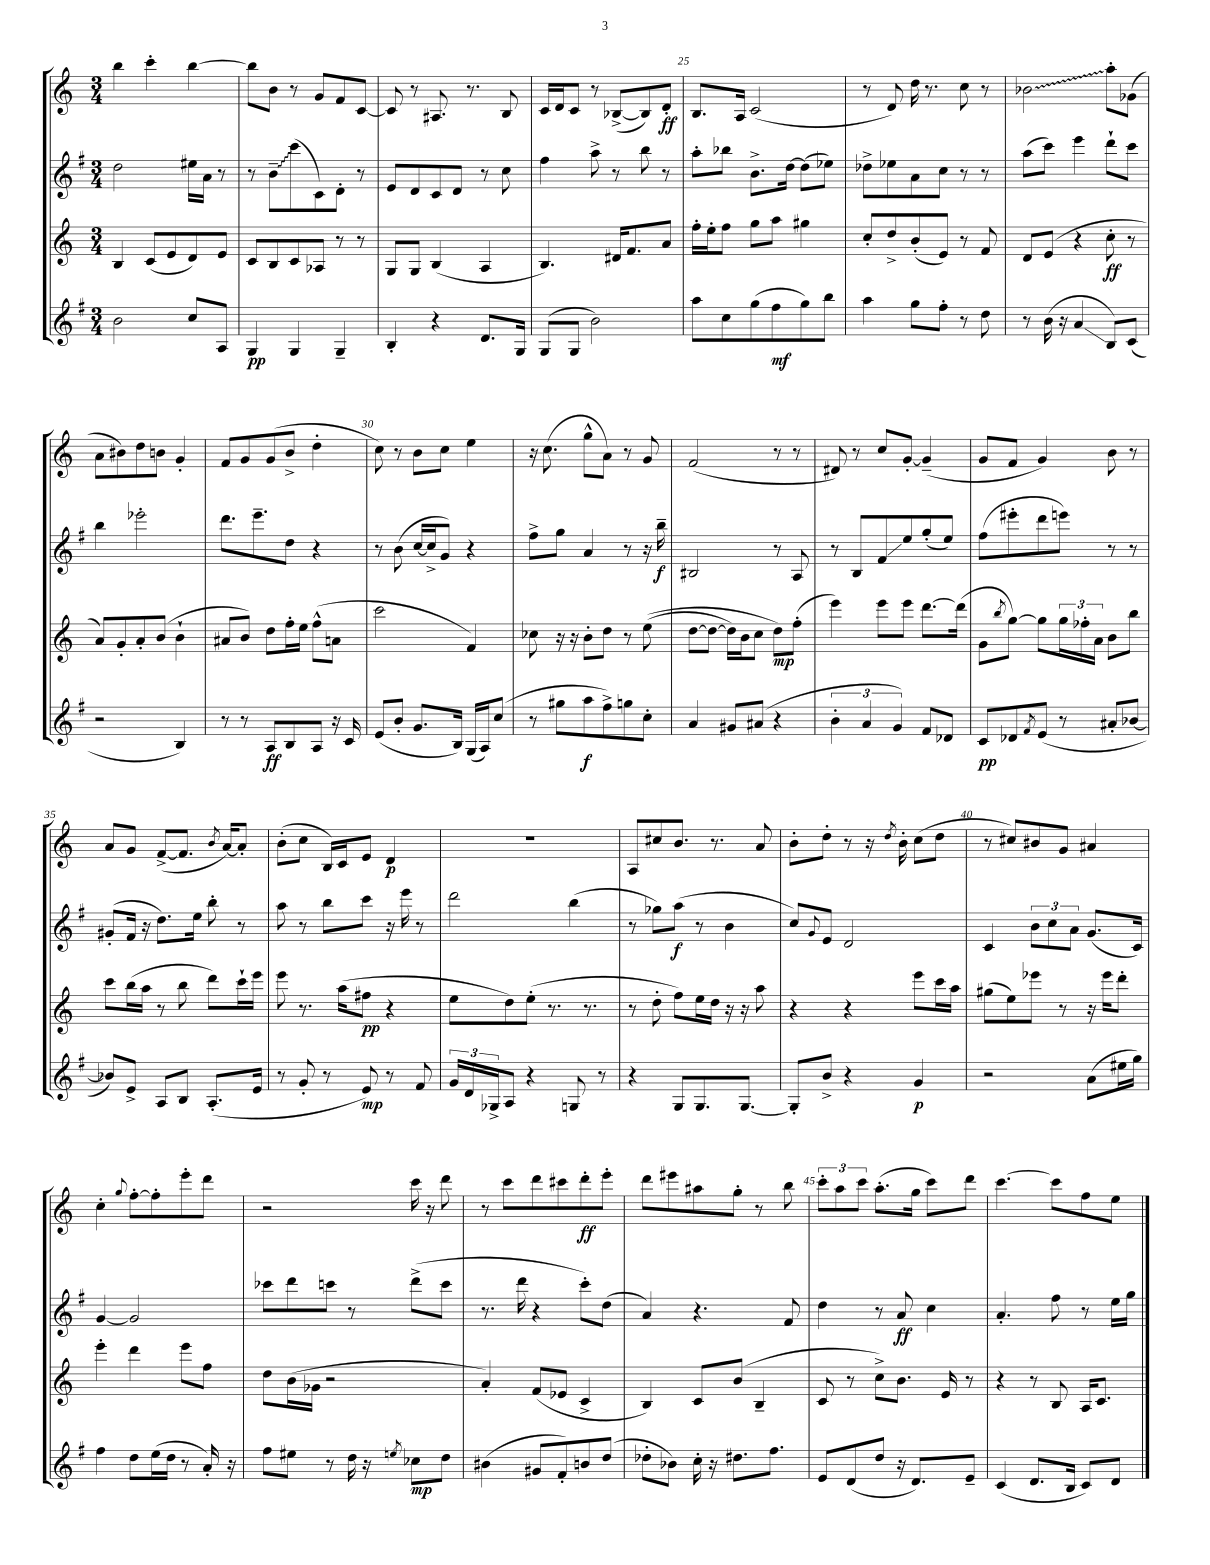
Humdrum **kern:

**kern	**kern	**kern	**kern
*staff4	*staff3	*staff2	*staff1
*clefG2	*clefG2	*clefG2	*clefG2
*k[f#]	*k[]	*k[f#]	*k[]
*M3/4	*M3/4	*M3/4	*M3/4
2b\	4B/	2dd\	4bb\
.	(8c/L	.	4ccc'\
.	8e/	.	.
8cc/L	8d/)	16ee#\LL	[4bb\
.	.	16a\JJ	.
8A/J	8e/J	8r	.
=	=	=	=
4G/	8c/L	8r	8bb\]L
.	8B/	8b~\L	8b\J
4G/	8c/	(8ccc\	8r
.	8A-/J	8c\)	8g/L
4G~/	8r	8d'\J	8f/
.	8r	8r	[8c/J
=	=	=	=
4B'/	8G/L	8e/L	8c/]
.	8G/J	8d/	8r
4r	(4B/	8c/	8.A#/
.	.	8d/J	.
.	.	.	8.r
8.d/L	4A/	8r	.
.	.	8cc\	8B/
16G/Jk	.	.	.
=	=	=	=
(8G/L	4.B/)	4ff#\	16c/LL
.	.	.	16d/J
8G/J	.	.	8c/J
2b\)	.	8aa^\	8r
.	16d#/LK	8r	([8B-^/L
.	8.f/	.	.
.	.	8bb\	8B-/])
.	8a/J	8r	8d'/J
=	=	=	=
8aa\L	16ff'\LL	8aa'\L	8.B/L
.	16ee'\J	.	.
8cc\	8ff\J	8bb-\J	.
.	.	.	16A/Jk
(8gg\	8gg\L	8.b^\L	(2c/
8ff#\	8aa\J	.	.
.	.	[16dd\Jk	.
8gg\)	4gg#\	(8dd\]L	.
8bb\J	.	8ee-\J)	.
=	=	=	=
4aa\	8cc'/L	8dd-^\L	8r
.	8dd^/	8ee-\	8d/)
8gg\L	(8b'/	8a\	16dd\
.	.	.	8.r
8ff#'\J	8e/J)	8cc\J	.
8r	8r	8r	8cc\
8dd\	8f/	8r	8r
=	=	=	=
8r	8d/L	(8aa\L	2b-\
(16b\	(8e/J	8ccc\J)	.
16r	.	.	.
4a/	4r	4eee\	.
8B/L)	8cc'\	8ddd`\L	8aa'\L
(8c/J	8r	8ccc\J	(8g-\J
=	=	=	=
2r	8a/L)	4bb\	8a\L
.	8g'/	.	8b#\)
.	8a'/	2eee-'\	8dd\
.	(8b/J	.	8b\J
4B/)	4b`\	.	4g'/
=	=	=	=
8r	8a#/L	8.ddd\L	8f/L
8r	8b/J)	.	8g/
.	.	8.eee~\	.
8A/L	8dd\L	.	(8g/
8B/	16ff'\L	8dd\J	8b^/J
.	16ee\JJ	.	.
8A/J	(8ff^^\L	4r	4dd'\
16r	8a\J	.	.
16c/	.	.	.
=	=	=	=
(8e/L	2ccc\	8r	8cc\)
8b'/J	.	(8b\	8r
8.g/L	.	[16cc/LL	8b\L
.	.	16cc^/]J	.
.	.	8g/J)	8cc\J
16B/Jk)	.	.	.
(16G/LL	4f/)	4r	4ee\
16A/J)	.	.	.
(8cc/J	.	.	.
=	=	=	=
8r	8cc-\	8ff#^\L	16r
.	.	.	(8.cc\
8gg#\L	16r	8gg\J	.
.	16r	.	.
8aa\	8b'\L	4a/	8gg^^\L
8ff#^\)	8dd\J	.	8a\J)
8gg\	8r	8r	8r
8cc'\J	&((8ee\	16r	8g/
.	.	16bb~\	.
=	=	=	=
4a/	[8dd\L	2B#/	(2f/
.	8dd\_J	.	.
8g#/L	16dd\]LL)	.	.
.	16b\J	.	.
(8a#/J	8cc\J	.	.
4r	8dd\L&)	8r	8r
.	(8ff'\J	8A/	8r
=	=	=	=
6b'\	4eee\)	8r	8d#/)
.	.	8B/L	8r
6a/	.	.	.
.	8eee\L	8f#/	8cc/L
6g/)	.	.	.
.	8eee\J	8ee/	[8g'/J
8f#/L	[8.ddd\L	(8gg'/	(4g~/]
8d-/J	.	8ee/J)	.
.	(16ddd\]Jk	.	.
=	=	=	=
8c/L	8g\L	(8ff#\L	8g/L
.	8qbb/	.	.
8d-/	[8gg\J)	8eee#'\	8f/J
8qf#/	.	.	.
(8e/J	8gg\]L	8ddd\	4g/)
8r	24gg\L	8eee\J)	.
.	24ff-'\	.	.
.	24a\JJ	.	.
8a#'/L	8b\L	8r	8b\
[8b-/J	8bb\J	8r	8r
=	=	=	=
8b-/]L)	8ccc\L	(8g#'/L	8a/L
8e^/J	(16bb\L	16f#/Jk	8g/J
.	16aa\JJ	16r	.
8A/L	8r	8.dd\L)	([8f^/L
8B/J	8bb\	.	8.f/]J
.	.	16ee\Jk	.
(8.A'/L	8ddd\L)	8bb'\	.
.	.	.	8qb/
.	.	.	[16a/LK)
.	16ccc`\L	8r	8a'/]J
16e/Jk	16eee\JJ	.	.
=	=	=	=
8r	8eee\	8aa\	(8b'\L
8g'/	8.r	8r	8cc\J
8r	.	8bb\L	16B/LL)
.	(16aa\LK	.	16c/J
8e/)	8ff#\J	8ccc\J	8e/J
8r	4r	16r	4d/
.	.	16eee\	.
8f#/	.	8r	.
=	=	=	=
24g/LL	8ee\L	2ddd\	2.r
24d/	.	.	.
24G-^/J	.	.	.
8A/J	8dd\)	.	.
4r	(8ee'\J	.	.
.	8.r	.	.
8G/	.	(4bb\	.
.	8.r	.	.
8r	.	.	.
=	=	=	=
4r	8r	8r	8A/L
.	8dd'\	8gg-\L)	8cc#/
8G/L	8ff\L)	(8aa\J	8.b/J
8.G/	16ee\L	8r	.
.	16dd\JJ	.	8.r
.	16r	4b\	.
[8.G/J	16r	.	.
.	8aa\	.	8a/
=	=	=	=
8G'/]L	4r	8cc/L)	8b'\L
.	.	8qqg/	.
8b^/J	.	8e/J	8dd'\J
4r	4r	2d/	8r
.	.	.	16r
.	.	.	8qdd/
.	.	.	16b'\
4g/	8eee\L	.	(8cc\L
.	16ccc\L	.	8dd\J
.	16aa\JJ	.	.
=	=	=	=
2r	(8gg#\L	4c/	8r
.	8ee\)	.	8cc#/L)
.	8eee-\J	12b\L	8b#/
.	.	12cc\	.
.	8r	.	8g/J
.	.	12a\J	.
(8a\L	16r	(8.g/L	4a#/
.	16eee-\LK	.	.
16ee#\L	8ddd'\J	.	.
16gg\JJ)	.	16c/Jk)	.
=	=	=	=
4ff#\	4eee'\	[4g/	4cc'\
.	.	.	8qqgg/
8dd\L	4ddd\	2g/]	[8ff'\L
(16ee\L	.	.	8ff'\]
16dd\JJ	.	.	.
8r	8eee\L	.	8eee'\
16a'/)	8ff\J	.	8ddd\J
16r	.	.	.
=	=	=	=
8ff#\L	8dd\L	8ccc-\L	2r
8ee#\J	(16b\L	8ddd\	.
.	16g-\JJ	.	.
8r	2r	8ccc\J	.
16dd\	.	8r	.
16r	.	.	.
8qee/	.	.	.
8cc-\L	.	(8ddd^\L	16ccc\
.	.	.	16r
8dd\J	.	8ccc\J	8ddd\
=	=	=	=
(4b#\	4a'/)	8.r	8r
.	.	.	8ccc\L
.	.	16ddd\	.
8g#/L	(8f/L	4r	8ddd\
8f#'/)	8e-/J	.	8ccc#\
8b/	4c^/	8ccc'\L)	8ddd'\
(8dd/J	.	(8dd\J	8eee'\J
=	=	=	=
8dd-'\L	4B/)	4a/)	8ddd\L
8b-\J)	.	.	8eee#\
16cc'\	8c/L	4.r	8aa#\
16r	.	.	.
8.dd#\L	(8b/J	.	8gg'\J
.	4B~/	.	8r
8.ff#\J	.	.	.
.	.	8f#/	8bb\
=	=	=	=
8e/L	8c/	4dd\	12ccc'\L
.	.	.	12aa\
(8d/	8r	.	.
.	.	.	12ccc\J
8dd/J	8cc^\L)	8r	(8.aa'\L
16r	8.b\J	8a/	.
8.d/L)	.	.	16gg\Jk
.	.	4cc\	8ccc\L)
.	16e/	.	.
8e~/J	8r	.	8ddd\J
=	=	=	=
(4c/	4r	4.a'/	[4.ccc\
8.d/L	8r	.	.
.	8B/	8ff#\	8ccc\]L
16B/Jk	.	.	.
8c/L)	16A/LK	8r	8ff\
.	8.c/J	.	.
8d/J	.	16ee\LL	8ee\J
.	.	16gg\JJ	.
==	==	==	==
*-	*-	*-	*-
